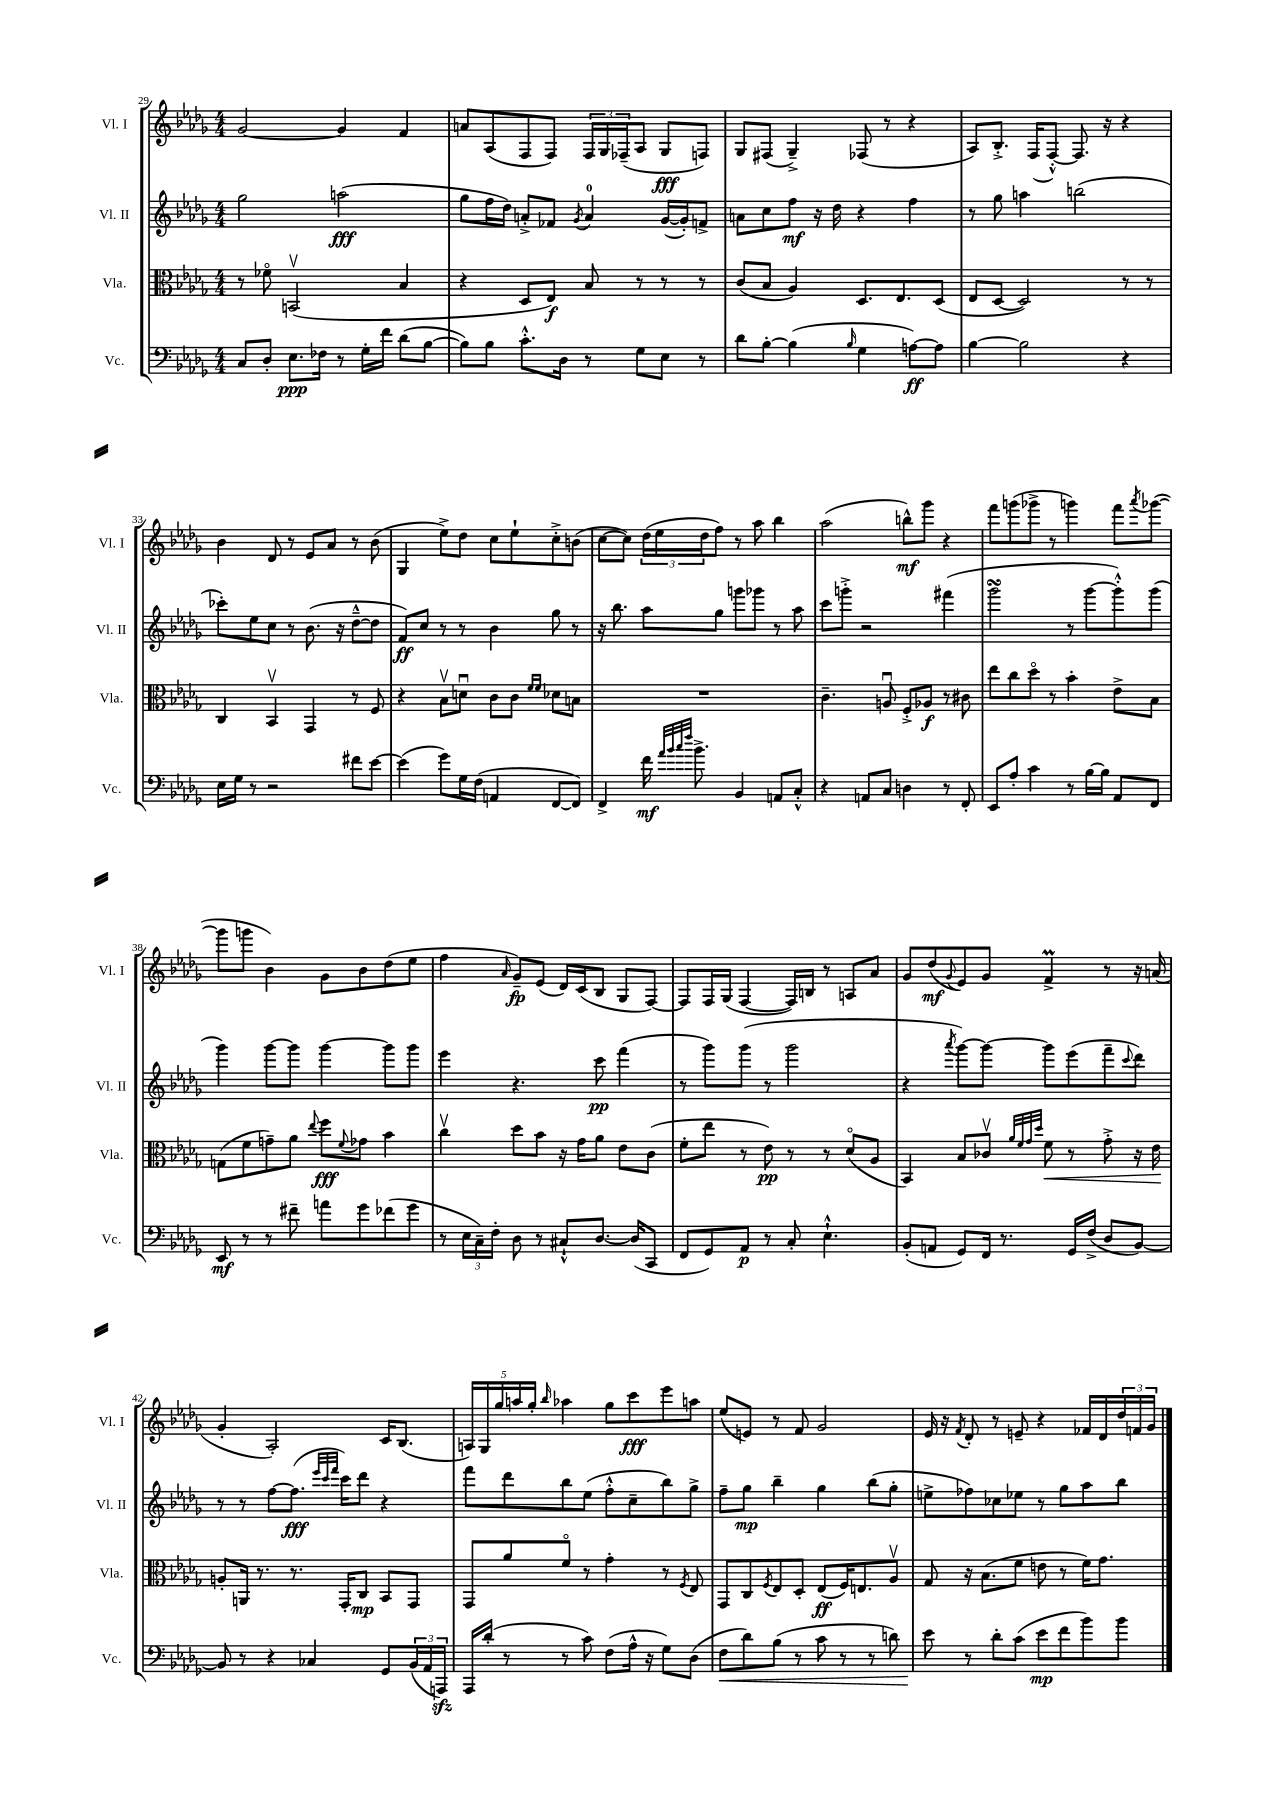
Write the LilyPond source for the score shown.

<<
\new StaffGroup <<
\new Staff = "s0" \with { instrumentName = "Vl. I" shortInstrumentName = "Vl. I" } {
    \clef treble \key des \major \numericTimeSignature \time 4/4
    ges'2~ ges'4 f'4 |
    a'8 aes8( f8 f8) \tuplet 3/2 { f16 ges16 fes16--( } aes8 ges8\fff f8) |
    ges8 fis8( ges4--->) fes8( r8 r4 |
    aes8) bes8.-.-> f16( f8~-.-^) f8. r16 r4 |
    bes'4 des'8 r8 ees'8 aes'8 r8 bes'8( |
    ges4 ees''8->) des''8 c''8 ees''8-! c''8-.-> b'8( |
    c''8~ c''8) \tuplet 3/2 { des''16( ees''16 des''16 } f''8) r8 aes''8 bes''4 |
    aes''2( b''8-^\mf) ges'''8 r4 |
    f'''8 g'''8( ges'''8-> r8 g'''4) f'''8 \acciaccatura { aes'''8 } ges'''8~( |
    ges'''8 g'''8 bes'4) ges'8 bes'8 des''8( ees''8 |
    f''4 \grace { aes'16 } ges'8--\fp) ees'8( des'16) c'16( bes8 ges8 f8~) |
    f8 f16 ges16( f4~ f16) b16 r8 a8 aes'8 |
    ges'8 des''8\mf( \appoggiatura { ges'8 } ees'8) ges'8 f'4->\prall r8 r16 a'16( |
    ges'4-. aes2-.) c'16 bes8.( |
    \tuplet 5/4 { a16) ges16 ges''16 a''16 ges''16-. } \grace { bes''16 } aes''4 ges''8 c'''8\fff ees'''8 a''8 |
    ees''8( e'8) r8 f'8 ges'2 |
    ees'16 r16 \acciaccatura { f'8 } des'8-. r8 e'8-- r4 fes'16 des'16 \tuplet 3/2 { des''16 f'16 ges'16 } \bar "|." |
}
\new Staff = "s1" \with { instrumentName = "Vl. II" shortInstrumentName = "Vl. II" } {
    \clef treble \key des \major \numericTimeSignature \time 4/4
    ges''2 a''2\fff( |
    ges''8 f''16 des''16) a'8-.-> fes'8 \acciaccatura { ges'8 } a'4-0 ges'16~( ges'16-.) f'8-> |
    a'8 c''8 f''8\mf r16 des''16 r4 f''4 |
    r8 ges''8 a''4 b''2( |
    ces'''8-.) ees''8 c''8 r8 bes'8.( r16 des''8~---^ des''8 |
    f'8\ff) c''8 r8 r8 bes'4 ges''8 r8 |
    r16 bes''8. aes''8 ges''8 g'''8 ges'''8 r8 aes''8 |
    c'''8 g'''8-.-> r2 fis'''4( |
    ges'''2\turn r8 ges'''8~ ges'''8-.-^) ges'''8( |
    ges'''4) ges'''8~ ges'''8 ges'''4~ ges'''8 ges'''8 |
    ees'''4 r4. c'''8\pp f'''4( |
    r8 ges'''8) ges'''8( r8 ges'''2 |
    r4 \acciaccatura { aes'''8 } ges'''8~) ges'''8~ ges'''8 ees'''8( f'''8-- \appoggiatura { c'''8 } des'''8) |
    r8 r8 f''8~ f''8.\fff( \grace { ees'''32 c'''32 f'''32 } c'''16) des'''8 r4 |
    f'''8 des'''8 bes''8 ees''8( f''8-.-^ c''8-- bes''8) ges''8-> |
    f''8-- ges''8\mp bes''4-- ges''4 bes''8( ges''8-. |
    e''8-> fes''8) ces''8 ees''8 r8 ges''8 aes''8 bes''8 \bar "|." |
}
\new Staff = "s2" \with { instrumentName = "Vla." shortInstrumentName = "Vla." } {
    \clef alto \key des \major \numericTimeSignature \time 4/4
    r8 fes'8\flageolet b,2\upbow( bes4 |
    r4 des8 ees8\f) bes8 r8 r8 r8 |
    c'8( bes8 aes4) des8. ees8. des8( |
    ees8 des8~ des2) r8 r8 |
    c4 bes,4\upbow ges,4 r8 f8 |
    r4 bes8\upbow d'8\downbow c'8 c'8 \grace { f'16 f'16 } des'8 b8 |
    R1 |
    c'4.-- a8\downbow f8-.-> aes8\f r8 cis'8 |
    ees''8 c''8 des''8\flageolet r8 bes'4-. ees'8-> bes8 |
    g8( f'8 g'8--) aes'8 \appoggiatura { ees''8 } f''8\fff \appoggiatura { f'8 } ges'8 bes'4 |
    c''4\upbow des''8 bes'8 r16 ges'16 aes'8 ees'8 c'8( |
    f'8-. ees''8 r8 ees'8\pp) r8 r8 des'8\flageolet( aes8 |
    bes,4) bes8 ces'8\upbow \grace { aes'32 f'32 ges'32 des''32 } f'8\< r8 ges'8-.-> r16 ees'16\! |
    a8-. a,16 r8. r8. ges,16-. c8\mp bes,8 ges,8 |
    ges,8 aes'8 f'8\flageolet r8 ges'4-. r8 \acciaccatura { f8 } ees8 |
    ges,8 c8 \acciaccatura { f8 } ees8 des8-. ees8\ff( f16) e8. aes8\upbow |
    ges8 r16 bes8.( f'8 e'8 r8 f'16) ges'8. \bar "|." |
}
\new Staff = "s3" \with { instrumentName = "Vc." shortInstrumentName = "Vc." } {
    \clef bass \key des \major \numericTimeSignature \time 4/4
    c8 des8-. ees8.\ppp fes16 r8 ges16-. f'16 des'8( bes8~ |
    bes8) bes8 c'8.-.-^ des16 r8 ges8 ees8 r8 |
    des'8 bes8~-. bes4( \grace { bes16 } ges4 a8~\ff) a8 |
    bes4~ bes2 r4 |
    ees16 ges16 r8 r2 fis'8 ees'8~ |
    ees'4( ges'8) ges16 f16( a,4 f,8~ f,8) |
    f,4-> f'16\mf \grace { aes'32 bes'32 c''32 f''32 } bes'8.-> bes,4 a,8 c8-.-^ |
    r4 a,8 c8 d4 r8 f,8-. |
    ees,8 aes8-. c'4 r8 bes16~ bes16 aes,8 f,8 |
    ees,8\mf r8 r8 fis'8-- a'8 ges'8 fes'8( ges'8 |
    r8 \tuplet 3/2 { ees16 c16--) f16-. } des8 r8 cis8-!-^ des8.~ des16( c,8 |
    f,8 ges,8) aes,8\p r8 c8-. ees4.-!-^ |
    bes,8-.( a,8 ges,8) f,16 r8. ges,16 f16->( des8 bes,8~) |
    bes,8 r8 r4 ces4 ges,8 \tuplet 3/2 { bes,16( aes,16 a,,16\sfz) } |
    aes,,16 des'16-.( r8 r8 c'8) f8( aes16-^ r16 ges8) des8( |
    f8\< des'8) bes8( r8 c'8 r8 r8 d'8) |
    ees'8\! r8 des'8-. c'8( ees'8\mp f'8 bes'8) bes'8 \bar "|." |
}
>>
>>
\layout { \context { \Score currentBarNumber = #29 } }
